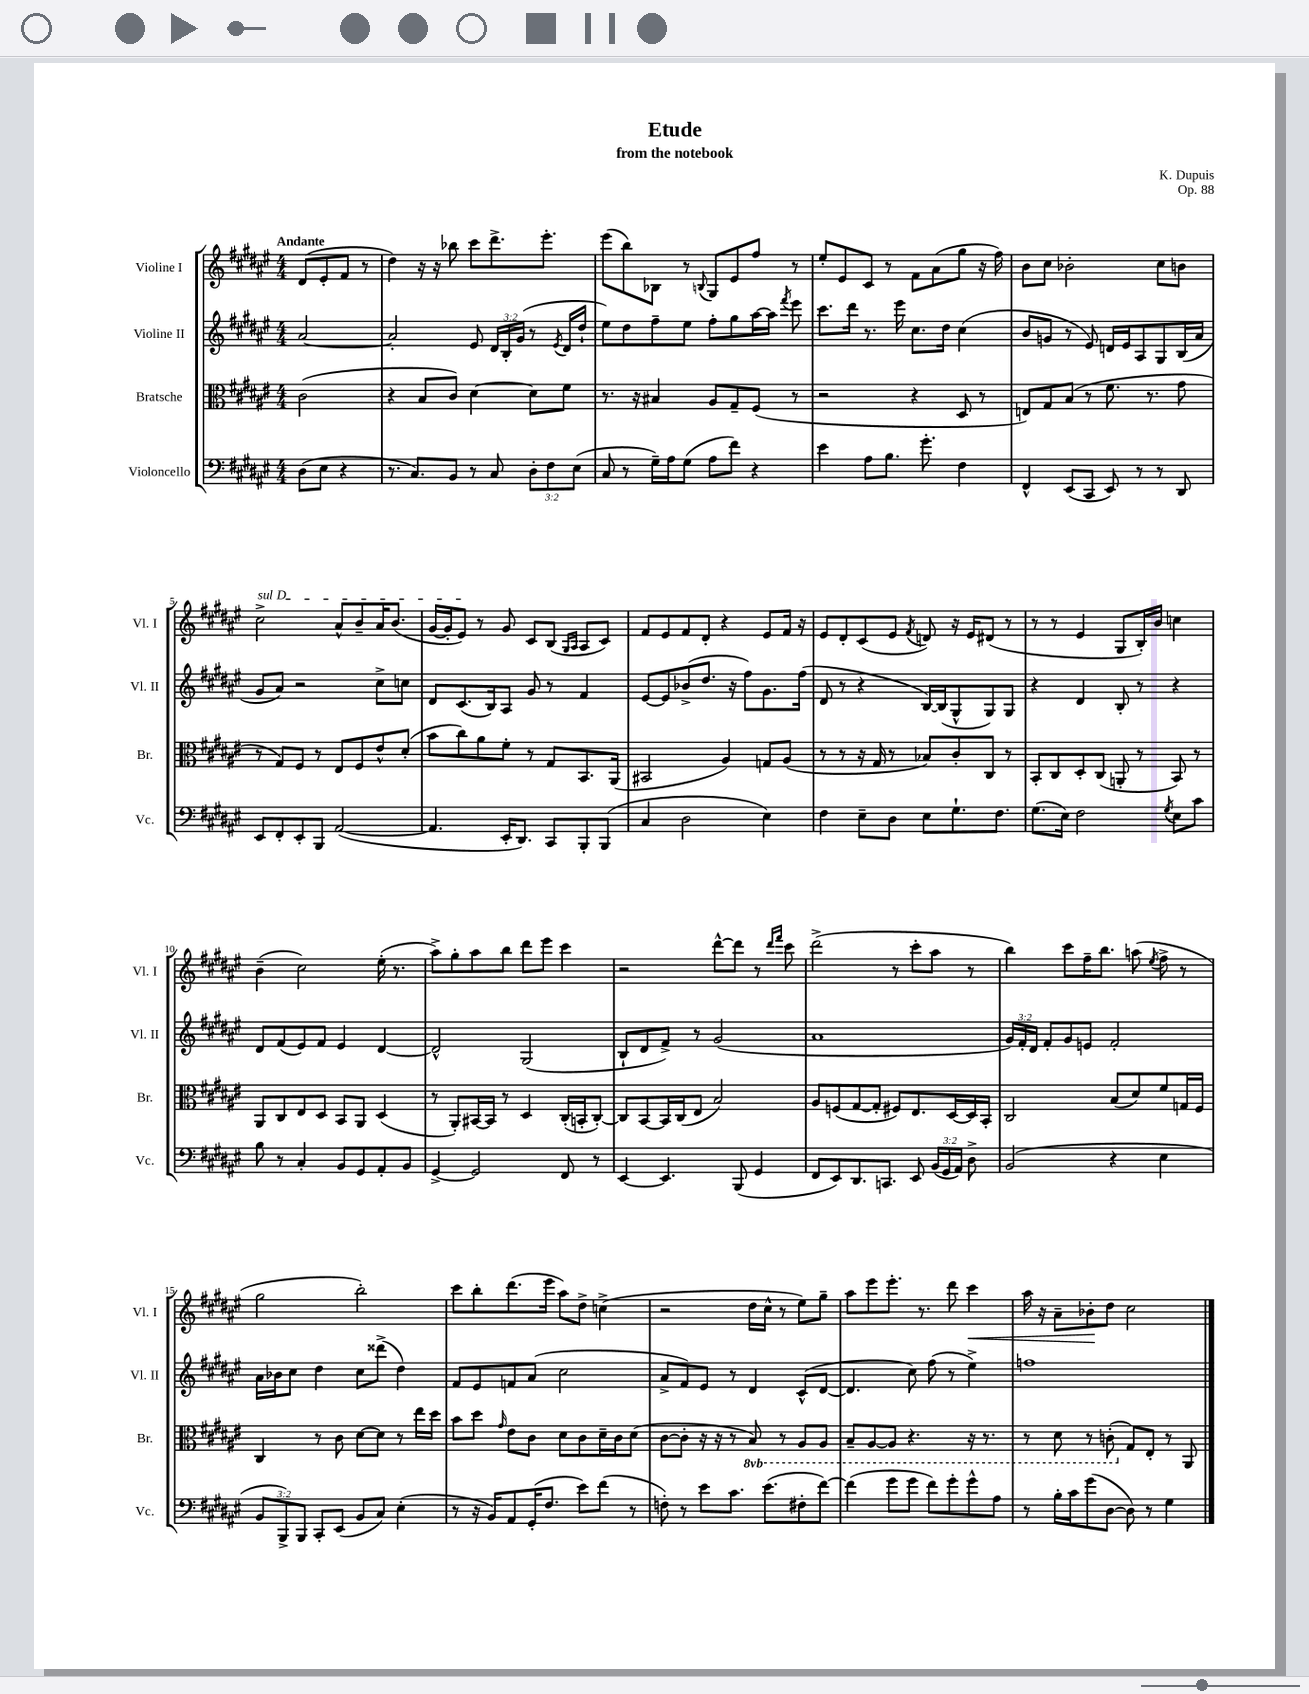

**kern	**kern	**kern	**kern
*staff4	*staff3	*staff2	*staff1
*clefF4	*clefC3	*clefG2	*clefG2
*k[f#c#g#d#a#e#]	*k[f#c#g#d#a#e#]	*k[f#c#g#d#a#e#]	*k[f#c#g#d#a#e#]
*M4/4	*M4/4	*M4/4	*M4/4
(8D#	(2c#	[2a#	(8d#
8E#	.	.	8e#'
4r	.	.	8f#
.	.	.	8r
=	=	=	=
8.r	4r	2a#']	4dd#)
8.C#)	.	.	.
.	8B	.	16r
.	.	.	16r
8BB	8c#)	.	8bb-
8r	[4d#	8e#	8ccc#
8C#	.	24d#	8.ddd#^
.	.	24B'	.
.	.	(24g#	.
12D#'	8d#]	8r	.
.	.	.	8.eee#'
12F#	.	.	.
.	.	8qe#	.
.	8f#	16d#	.
(12E#	.	.	.
.	.	16dd#`	.
=	=	=	=
8C#	8.r	8ee#)	(8eee#
8r	.	8dd#	8bb)
.	16r	.	.
16G#~)	4B#	8ff#~	8B-
16A#	.	.	.
(8G#	.	8ee#	8r
.	.	.	8qqB
8A#	8A#	8ff#'	8G#
8f#)	8G#~	8gg#	8e#
4r	(8F#	[16aa#	8ff#
.	.	16aa#]	.
.	.	8qfff#	.
.	8r	8eee#	8r
=	=	=	=
4e#	2r	8.ccc#	8ee#'
.	.	.	8e#
.	.	16ddd#	.
8A#	.	8.r	8c#
8.B	.	.	8r
.	.	16eee#	.
.	4r	8.cc#	8f#
8.g#'	.	.	.
.	.	.	(8a#
.	.	16dd#	.
4F#	8D#	(4cc#	8gg#
.	8r	.	16r
.	.	.	16ff#)
=	=	=	=
4FF#^^	8E)	8b	8b
.	8G#	8g	8cc#
(8EE#	(8B	8r	2b-'
8CC#	8r	8e#)	.
8EE#)	8.f#	16d	.
.	.	16e#	.
8r	.	8A#	.
.	8.r	.	.
8r	.	8G#	8cc#
8DD#	8g#	(16B	8b
.	.	16a#	.
=	=	=	=
8EE#	8r	8g#	2cc#^
8FF#'	8G#)	8a#)	.
8EE#'	8F#	2r	.
8BBB	8r	.	.
([2AA#	8E#	.	8a#^^
.	8F#	.	8b~
.	8e#^^	8cc#^	16a#
.	.	.	(8.b
.	(8d#'	8cc	.
=	=	=	=
4.AA#]	8b	8d#	[16g#
.	.	.	16g#']
.	8cc#)	(8.c#	8e#)
.	8a#	.	8r
.	.	16B)	.
16EE#'	8f#'	8A#	8g#
8.DD#)	.	.	.
.	8r	8g#	8c#
8CC#	8G#	8r	(8B
.	.	.	16qqG#
.	.	.	16qqA#
8BBB'	8.BB	4f#	8A#
(8BBB	.	.	8c#)
.	(16AA#	.	.
=	=	=	=
4C#	2BB#	[8e#	8f#
.	.	8e#]	8e#
2D#	.	(8b-^	8f#
.	.	8.dd#	8d#'
.	4A#)	.	4r
.	.	16r	.
.	.	8ff#)	.
4E#)	8G	8.g#	8e#
.	(8A#	.	16f#
.	.	(16ff#	16r
=	=	=	=
4F#	8r	8d#	8e#
.	8r	8r	8d#'
8E#~	16r	4r	(8c#
.	16G#	.	.
8D#	8r	.	8e#
.	.	.	8qf#
8E#	8B-)	[16B)	8d)
.	.	(16B]	.
8.G#`	8c#'	8G#^^	16r
.	.	.	16e#
.	8C#	8G#)	(8d#
8.F#	.	.	.
.	8r	8G#	8r
=	=	=	=
(8.G#	8BB'	4r	8r
.	8C#	.	8r
16E#)	.	.	.
2F#	8D#'	4d#	4e#
.	(8C#	.	.
.	8AA'	8B'	8G#
.	8r	8r	16B')
.	.	.	16b
8qG#	.	.	.
8E#	8BB)	4r	4cc
8c#	8r	.	.
=	=	=	=
8B	8AA#	8d#	(4b~
8r	8C#	(8f#	.
4C#'	8E#	8e#)	2cc#)
.	8D#	8f#	.
8BB	8BB	4e#	.
8GG#	8AA#	.	.
8AA#'	(4D#	[4d#	(16ee#'
.	.	.	8.r
8BB	.	.	.
=	=	=	=
[4GG#^	8r	2d#^^]	8aa#^)
.	8AA#')	.	8gg#'
2GG#]	[16BB#	.	8aa#
.	16BB#]	.	.
.	8r	.	8bb
.	4D#	(2G#	8ddd#
.	.	.	8eee#
8FF#	(16C#'	.	4ccc#
.	16BB'	.	.
8r	[8C#')	.	.
=	=	=	=
[4EE#	8C#]	8B`	2r
.	[8BB	8d#	.
4.EE#]	16BB]	8f#^)	.
.	(16C#	.	.
.	8E#	8r	.
.	2B)	(2g#	[8ddd#^^
(8BBB	.	.	8ddd#]
4GG#	.	.	8r
.	.	.	16qqddd#
.	.	.	16qqfff#
.	.	.	8ccc#
=	=	=	=
8FF#	8A#	1a#	(2ddd#^
8EE#)	(8F	.	.
8.DD#	[8G#	.	.
.	8G#']	.	.
8.CC	.	.	.
.	8F#)	.	8r
8EE#	8.E#	.	8ccc#'
(24BB	.	.	8aa#
24GG#	.	.	.
.	[16D#	.	.
24AA#)	.	.	.
8D#^	16D#]	.	8r
.	16BB'	.	.
=	=	=	=
(2BB	2C#	24g#)	4bb)
.	.	24f#'	.
.	.	24d#	.
.	.	8f#'	.
.	.	8g#	8ccc#
.	.	8e	16ff#~
.	.	.	8.bb
4r	(8B	2f#'	.
.	8d#)	.	(8aa
.	.	.	8qee#
4E#	8f#	.	8ff#^
.	16G	.	8r
.	16F#	.	.
=	=	=	=
12BB	4C#	16a#	2gg#
.	.	16b-	.
12BBB^)	.	.	.
.	.	8cc#	.
12BBB	.	.	.
8CC#'	8r	4dd#	.
(8EE#	8c#	.	.
8BB	[8d#	8cc#	2bb')
8C#)	8d#]	(8ddd##^	.
(4E#'	8r	4dd#)	.
.	16ee#	.	.
.	16dd#	.	.
=	=	=	=
8r	8b	8f#	8ccc#
16r	8dd#	8e#	8bb'
16BB)	.	.	.
.	16qqg#	.	.
8AA#	8e#	8f	(8.ddd#
(16GG#'	8c#	(8a#	.
8.F#	.	.	16eee#
.	8d#	2cc#	8aa#)
8e#)	8c#	.	8dd#^
(8f#	16d#~	.	(4cc^
.	16c#	.	.
8r	(8d#	.	.
=	=	=	=
8F')	[8c#	8a#^	2r
8r	8c#']	8f#)	.
8e#	16r	8e#	.
.	16r	.	.
8.c#	8r	8r	.
.	8BB)	4d#	16dd#
(8.e#	.	.	16cc#^^
.	8r	.	8r
8F#'	8AA#	(8c#^^	8ee#)
[8f#)	8AA#	[8d#	8gg#~
=	=	=	=
(4f#]	8BB~	4.d#]	8aa#
.	[8AA#	.	8eee#
8g#	8AA#]	.	8.eee#'
8g#	4.r	8cc#)	.
.	.	.	8.r
8f#)	.	(8ff#	.
8g#'	.	8r	8ddd#
8g#^^	16r	4ee#^)	4ccc#
.	8.r	.	.
8A#	.	.	.
=	=	=	=
8r	8r	1ff	16aa#
.	.	.	16r
16B'	8D#	.	8a#~
16c#	.	.	.
(8g#	8r	.	8b-'
[8D#	(8C'	.	8dd#
8D#])	8G#)	.	2cc#
8r	8E#'	.	.
4G#	8r	.	.
.	8AA#	.	.
==	==	==	==
*-	*-	*-	*-
